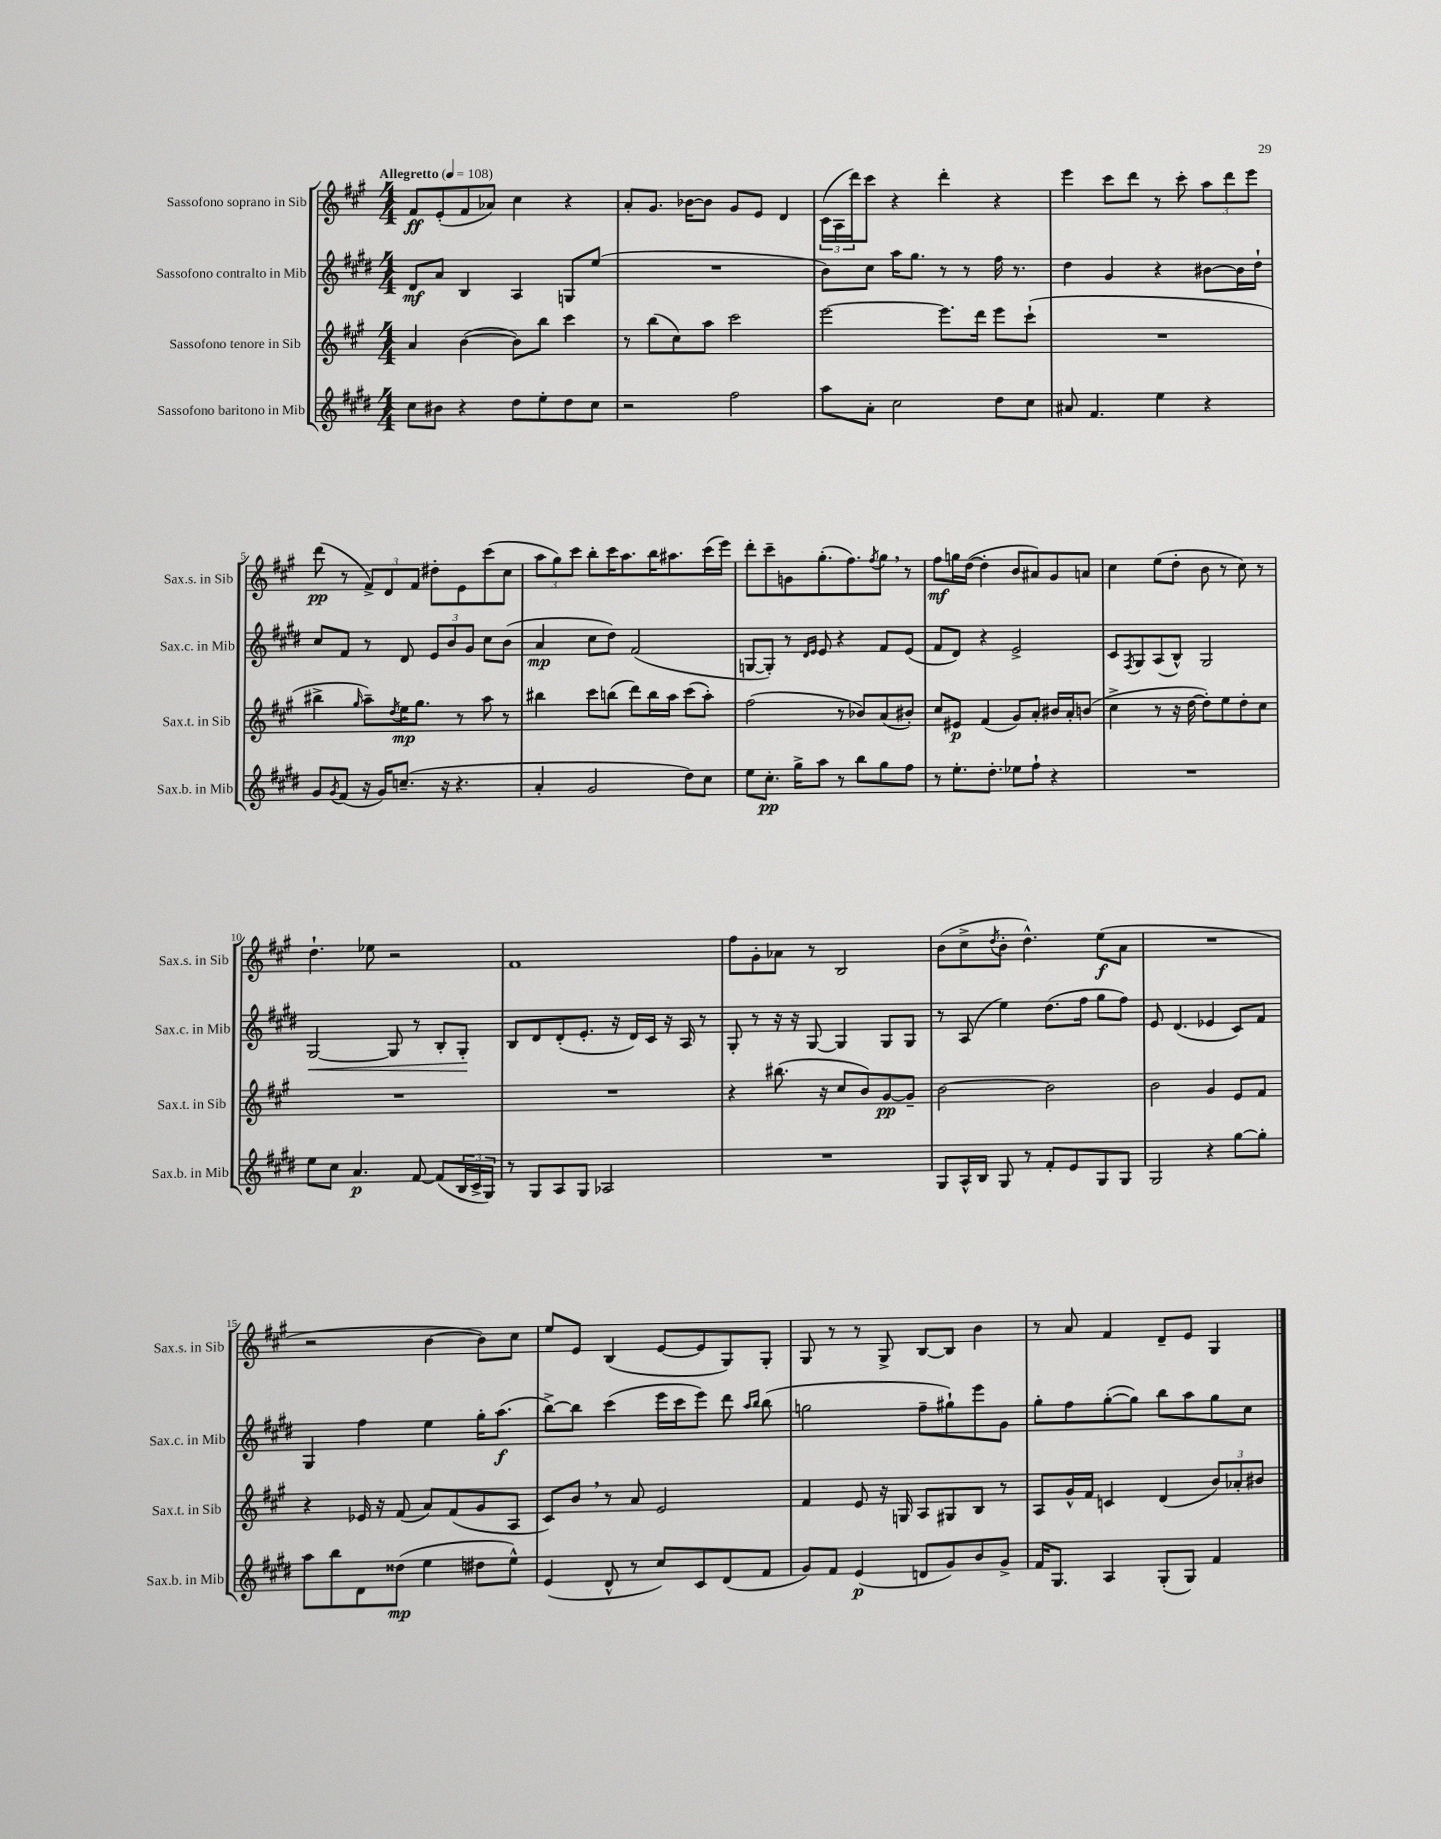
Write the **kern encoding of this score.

**kern	**dynam	**kern	**dynam	**kern	**dynam	**kern	**dynam
*part4	*part4	*part3	*part3	*part2	*part2	*part1	*part1
*staff4	*staff4	*staff3	*staff3	*staff2	*staff2	*staff1	*staff1
*I"Sassofono baritono in Mib	*	*I"Sassofono tenore in Sib	*	*I"Sassofono contralto in Mib	*	*I"Sassofono soprano in Sib	*
*I'Sax.b. in Mib	*	*I'Sax.t. in Sib	*	*I'Sax.c. in Mib	*	*I'Sax.s. in Sib	*
*clefG2	*	*clefG2	*	*clefG2	*	*clefG2	*
*k[f#c#g#d#]	*	*k[f#c#g#]	*	*k[f#c#g#d#]	*	*k[f#c#g#]	*
*M4/4	*	*M4/4	*	*M4/4	*	*M4/4	*
*MM108	*	*MM108	*	*MM108	*	*MM108	*
=1	=1	=1	=1	=1	=1	=1	=1
!	!	!	!	!	!	!LO:TX:a:B:t=Allegretto	!
8cc#\L	.	4a/	.	8d#/L	mf	8f#/L	ff
8b#X\J	.	.	.	8a/J	.	(8e'/	.
4r	.	([4b\	.	4B/	.	8f#/	.
.	.	.	.	.	.	8a-X/J)	.
8dd#\L	.	8b\L])	.	4A/	.	4cc#\	.
8ee'\	.	8bb\J	.	.	.	.	.
8dd#\	.	4ccc#\	.	8Gn/L	.	4r	.
8cc#\J	.	.	.	(8ee/J	.	.	.
=2	=2	=2	=2	=2	=2	=2	=2
2r	.	8r	.	1r	.	8a'/L	.
.	.	(8bb\L	.	.	.	8.g#/J	.
.	.	8cc#\)	.	.	.	.	.
.	.	.	.	.	.	[16b-X\KL	.
.	.	8aa\J	.	.	.	8b-\J]	.
2ff#\	.	2ccc#\	.	.	.	8g#/L	.
.	.	.	.	.	.	8e/J	.
.	.	.	.	.	.	4d/	.
=3	=3	=3	=3	=3	=3	=3	=3
8aa\L	.	[2eee\	.	8b\L)	.	(24c#\LL	.
.	.	.	.	.	.	24A\	.
.	.	.	.	.	.	24ddd\J)	.
8a'\J	.	.	.	8cc#\J	.	8ccc#\J	.
2cc#\	.	.	.	16aa\KL	.	4r	.
.	.	.	.	8.gg#\J	.	.	.
.	.	8.eee\L]	.	8r	.	4ddd'\	.
.	.	.	.	8r	.	.	.
.	.	16ddd\Jk	.	.	.	.	.
8dd#\L	.	8eee\L	.	16ff#\	.	4r	.
.	.	.	.	8.r	.	.	.
8cc#\J	.	(8ccc#`\J	.	.	.	.	.
=4	=4	=4	=4	=4	=4	=4	=4
8a#X/	.	1r	.	4dd#\	.	4eee\	.
4.f#/	.	.	.	.	.	.	.
.	.	.	.	4g#/	.	8ccc#\L	.
.	.	.	.	.	.	8ddd\J	.
4ee\	.	.	.	4r	.	8r	.
.	.	.	.	.	.	8ccc#'\	.
4r	.	.	.	[8b#X\L	.	12aa\L	.
.	.	.	.	.	.	12ddd\	.
.	.	.	.	16b#\L]	.	.	.
.	.	.	.	.	.	12eee\J	.
.	.	.	.	16dd#`\JJ	.	.	.
!!LO:LB:g=z
=5	=5	=5	=5	=5	=5	=5	=5
8g#/L	.	4bb#X^\	.	8cc#/L	.	(8ddd\	pp
8qg#/	.	.	.	.	.	.	.
(8f#/J	.	.	.	8f#/J	.	8r	.
.	.	16qqgg#/	.	.	.	.	.
16r	.	8aa~\L)	.	8r	.	12f#^/L)	.
16g#/KL)	.	.	.	.	.	.	.
.	.	.	.	.	.	12d/	.
.	.	8qdd/	.	.	.	.	.
(8.ccn~/J	.	16ee\K	mp	8d#/	.	.	.
.	.	.	.	.	.	12f#/J	.
.	.	8.gg#\J	.	.	.	.	.
.	.	.	.	12e/L	.	8dd#X'\L	.
16r	.	.	.	.	.	.	.
.	.	.	.	12b/	.	.	.
4.r	.	8r	.	.	.	8e\	.
.	.	.	.	12g#/J	.	.	.
.	.	8aa\	.	8cc#\L	.	(8ccc#\	.
.	.	8r	.	(8b\J	.	8cc#\J	.
=6	=6	=6	=6	=6	=6	=6	=6
4a'/	.	4bb#X\	.	4a/	mp	12aa\L	.
.	.	.	.	.	.	12gg#\)	.
.	.	.	.	.	.	12ccc#\J	.
2g#/	.	8ccc#\L	.	8cc#\L	.	8bb'\L	.
.	.	(8bbn\J	.	8dd#\J)	.	16ccc#\K	.
.	.	.	.	.	.	8.aa\	.
.	.	8ddd\L)	.	(2f#/	.	.	.
.	.	16bb\L	.	.	.	16bb\K	.
.	.	16aa\JJ	.	.	.	8.aa#X\	.
8dd#\L)	.	(8ccc#\L	.	.	.	.	.
8cc#\J	.	8aa'\J)	.	.	.	(16ccc#\L	.
.	.	.	.	.	.	16eee\JJ)	.
=7	=7	=7	=7	=7	=7	=7	=7
8ee\L	.	(2ff#\	.	[8Gn/L	.	8ddd'\L	.
8.cc#'\J	pp	.	.	8G'/J])	.	8ccc#~\	.
.	.	.	.	8r	.	8gn\	.
16gg#^\KL	.	.	.	.	.	.	.
.	.	.	.	16qqd#/LL	.	.	.
.	.	.	.	16qqe/JJ	.	.	.
8aa\J	.	.	.	8e/	.	(8.gg#'\	.
8r	.	8r	.	4r	.	.	.
.	.	.	.	.	.	8.ff#\)	.
8bb\L	.	8b-X/L)	.	.	.	.	.
.	.	.	.	.	.	8qff#/	.
8gg#\	.	(8a/	.	8f#/L	.	8gg#,\J	.
8ff#\J	.	8b#X'/J)	.	(8e/J	.	8r	.
=8	=8	=8	=8	=8	=8	=8	=8
8r	.	8cc#/L	.	8f#/L	.	8ff#\L	mf
8.ee'\L	.	8e#X/J	p	8d#/J)	.	16ggn\L	.
.	.	.	.	.	.	([16dd\JJ	.
.	.	(4f#/	.	4r	.	4dd'\]	.
8.dd#'\J	.	.	.	.	.	.	.
8ee-X\L	.	8g#/L)	.	2e^/	.	8b/L	.
8ff#`\J	.	8a'/J	.	.	.	8a#X/)	.
4r	.	16b#X/LL	.	.	.	8g#/	.
.	.	16a'/J	.	.	.	.	.
.	.	(8bn/J	.	.	.	8an/J	.
=9	=9	=9	=9	=9	=9	=9	=9
1r	.	4cc#^\	.	8c#/L	.	4cc#\	.
.	.	.	.	8qF#/	.	.	.
.	.	.	.	8G#/	.	.	.
.	.	8r	.	(8A/	.	(8ee\L	.
.	.	16r	.	8B^^/J)	.	8dd'\J	.
.	.	[16dd\	.	.	.	.	.
.	.	8dd'\L])	.	2G#/	.	8b\	.
.	.	8ee\	.	.	.	8r	.
.	.	8dd'\	.	.	.	8cc#\)	.
.	.	8cc#\J	.	.	.	8r	.
!!LO:LB:g=z
=10	=10	=10	=10	=10	=10	=10	=10
!	!	!	!	!	!LO:HP:b	!	!
8ee\L	.	1r	.	[2G#/	<	4.dd`\	.
8cc#\J	.	.	.	.	.	.	.
4.a/	p	.	.	.	.	.	.
.	.	.	.	.	.	8ee-X\	.
.	.	.	.	8G#/]	.	2r	.
[8f#/	.	.	.	8r	.	.	.
(8f#/L]	.	.	.	8B'/L	.	.	.
24B/L	.	.	.	8G#'/J	.	.	.
24c#^/	.	.	.	.	.	.	.
24G#/JJ)	.	.	.	.	.	.	.
.	.	.	.	.	[	.	.
=11	=11	=11	=11	=11	=11	=11	=11
8r	.	1r	.	8B/L	.	1f#	.
8G#/L	.	.	.	8d#/	.	.	.
8A/	.	.	.	(8d#'/	.	.	.
8G#/J	.	.	.	8.e'/J	.	.	.
2A-X/	.	.	.	.	.	.	.
.	.	.	.	16r	.	.	.
.	.	.	.	16d#/LL)	.	.	.
.	.	.	.	16c#/JJ	.	.	.
.	.	.	.	16r	.	.	.
.	.	.	.	16A/	.	.	.
.	.	.	.	8r	.	.	.
=12	=12	=12	=12	=12	=12	=12	=12
1r	.	4r	.	8G#'/	.	8ff#\L	.
.	.	.	.	8r	.	8g#'\	.
.	.	(8.bb#X\	.	16r	.	8a-X\J	.
.	.	.	.	16r	.	.	.
.	.	.	.	[8G#/	.	8r	.
.	.	16r	.	.	.	.	.
.	.	8cc#/L	.	4G#/]	.	2B/	.
.	.	8b/)	.	.	.	.	.
.	.	[8g#/	pp	8G#/L	.	.	.
.	.	8g#~/J]	.	8G#/J	.	.	.
=13	=13	=13	=13	=13	=13	=13	=13
8G#/L	.	[2b\	.	8r	.	(8b\L	.
16A^^/L	.	.	.	(8A/	.	8cc#^\	.
16B/JJ	.	.	.	.	.	.	.
.	.	.	.	.	.	8qdd/	.
8G#/	.	.	.	4ee\)	.	8b'\J	.
8r	.	.	.	.	.	4.dd^^\)	.
8f#'/L	.	2b\]	.	(8.dd#\L	.	.	.
8e/	.	.	.	.	.	.	.
.	.	.	.	16ff#\Jk	.	.	.
8G#/	.	.	.	8gg#\L	.	(8ee\L	f
8G#/J	.	.	.	8ff#\J)	.	8a\J	.
=14	=14	=14	=14	=14	=14	=14	=14
2G#/	.	2b\	.	8e/	.	1r	.
.	.	.	.	(4.d#/	.	.	.
4r	.	4g#/	.	4e-X/	.	.	.
[8gg#\L	.	8e/L	.	8c#/L)	.	.	.
8gg#'\J]	.	8f#/J	.	8f#/J	.	.	.
!!LO:LB:g=z
=15	=15	=15	=15	=15	=15	=15	=15
8aa\L	.	4r	.	4G#/	.	2r	.
8bb\	.	.	.	.	.	.	.
8d#\	.	16e-X/	.	4ff#\	.	.	.
.	.	16r	.	.	.	.	.
(8dd##X\J	mp	(8f#/	.	.	.	.	.
4ee\	.	8a/L)	.	4ee\	.	[4b\	.
.	.	(8f#/	.	.	.	.	.
8dd#X\L	.	8g#/	.	16gg#'\KL	.	8b\L])	.
.	.	.	.	(8.aa\J	f	.	.
8ee^^\J)	.	8A/J	.	.	.	8cc#\J	.
=16	=16	=16	=16	=16	=16	=16	=16
(4e/	.	8c#/L)	.	[8bb^\L)	.	8ee/L	.
.	.	8b,/J	.	8bb\J]	.	8e/J	.
8d#^^/	.	8r	.	(4ccc#\	.	(4B/	.
8r	.	8a/	.	.	.	.	.
8cc#/L)	.	2e/	.	16eee\LL	.	[8e/L	.
.	.	.	.	16ccc#\J	.	.	.
8c#/	.	.	.	8eee\J)	.	8e/]	.
(8d#/	.	.	.	8ddd#\	.	8G#/)	.
.	.	.	.	16qqaa/LL	.	.	.
.	.	.	.	16qqbb/JJ	.	.	.
8f#/J	.	.	.	(8bb\	.	8G#'/J	.
=17	=17	=17	=17	=17	=17	=17	=17
8g#/L)	.	4f#/	.	2ggn\	.	8G#/	.
8f#/J	.	.	.	.	.	8r	.
(4e/	p	8e/	.	.	.	8r	.
.	.	16r	.	.	.	8G#^/	.
.	.	16Gn/	.	.	.	.	.
8dn/L	.	8A/L	.	8ff#~\L	.	[8B/L	.
8g#/)	.	8G#X/	.	8gg#X`\)	.	8B/J]	.
8b/	.	8B/J	.	8eee\	.	4b\	.
8g#^/J	.	8r	.	8g#\J	.	.	.
=18	=18	=18	=18	=18	=18	=18	=18
16f#/KL	.	8A/L	.	8gg#'\L	.	8r	.
8.G#/J	.	.	.	.	.	.	.
.	.	16g#^^/L	.	8ff#\	.	8a/	.
.	.	16f#/JJ	.	.	.	.	.
4A/	.	4cn/	.	([8gg#'\	.	4f#/	.
.	.	.	.	8gg#\J])	.	.	.
(8G#'/L	.	(4d/	.	8bb\L	.	8d~/L	.
8G#/J)	.	.	.	8aa\	.	8e/J	.
4f#/	.	12b/L)	.	8gg#\	.	4G#/	.
.	.	12a-X'/	.	.	.	.	.
.	.	.	.	8cc#\J	.	.	.
.	.	12b#X/J	.	.	.	.	.
==	==	==	==	==	==	==	==
*-	*-	*-	*-	*-	*-	*-	*-
